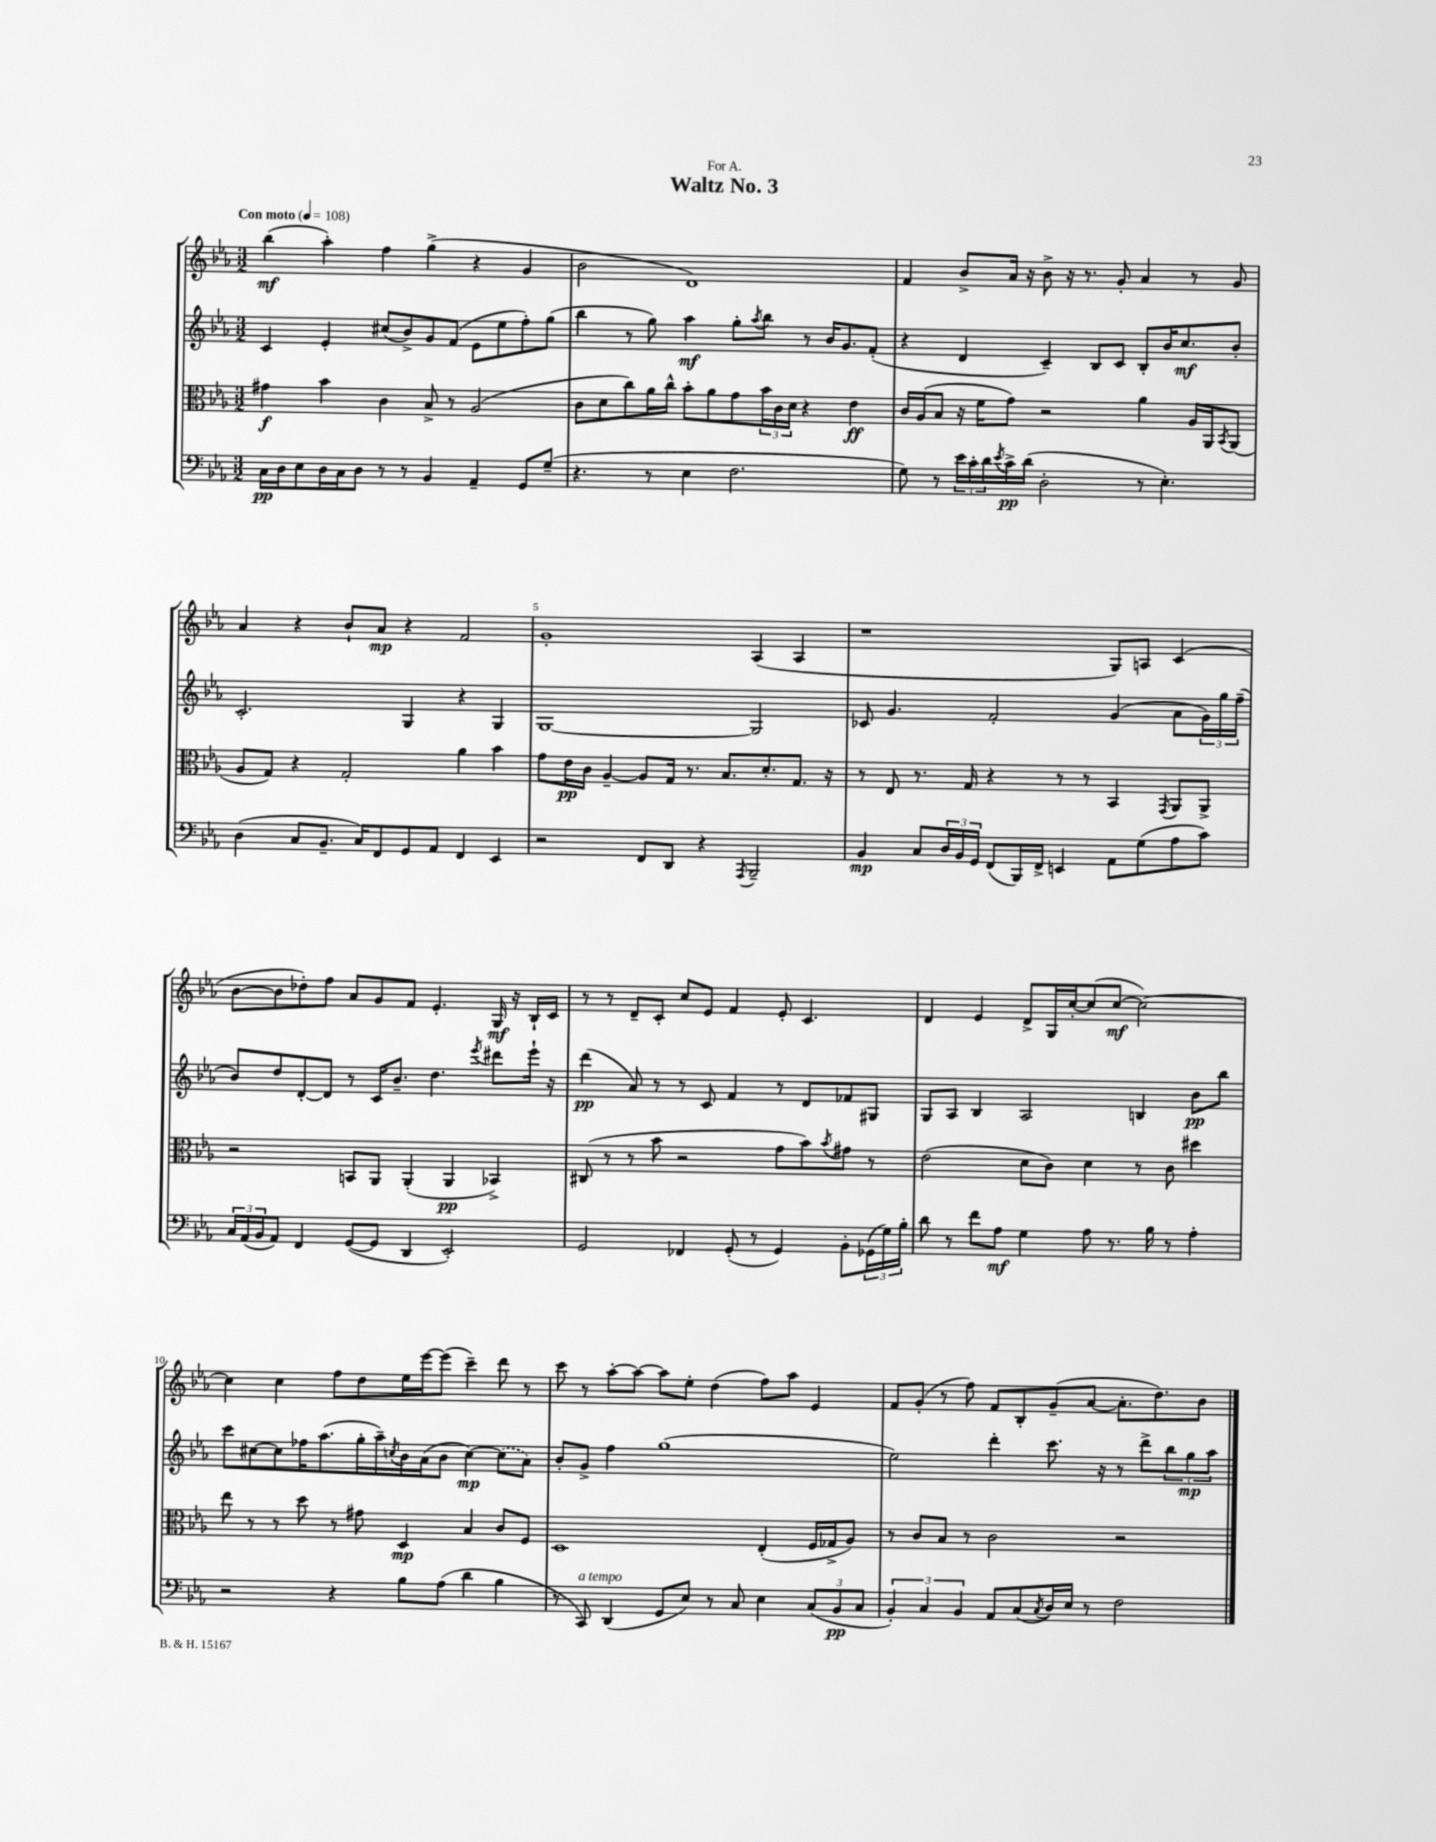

**kern	**dynam	**kern	**dynam	**kern	**dynam	**kern	**dynam
*part4	*part4	*part3	*part3	*part2	*part2	*part1	*part1
*staff4	*staff4	*staff3	*staff3	*staff2	*staff2	*staff1	*staff1
*clefF4	*	*clefC3	*	*clefG2	*	*clefG2	*
*k[b-e-a-]	*	*k[b-e-a-]	*	*k[b-e-a-]	*	*k[b-e-a-]	*
*M3/2	*	*M3/2	*	*M3/2	*	*M3/2	*
*MM108	*	*MM108	*	*MM108	*	*MM108	*
=1	=1	=1	=1	=1	=1	=1	=1
!	!	!	!	!	!	!LO:TX:a:B:t=Con moto	!
16C\LL	pp	4g#X\	f	4c/	.	(4bb-\	mf
16D\J	.	.	.	.	.	.	.
8E-\	.	.	.	.	.	.	.
16D\L	.	4b-\	.	4e-'/	.	4aa-'\)	.
16C\J	.	.	.	.	.	.	.
8D\J	.	.	.	.	.	.	.
8r	.	4c\	.	(8cc#X/L	.	4ff\	.
8r	.	.	.	8b-^/)	.	.	.
4BB-/	.	8B-^/	.	8g/	.	(4gg^\	.
.	.	8r	.	(8f/J	.	.	.
4AA-~/	.	(2A-/	.	8e-\L	.	4r	.
.	.	.	.	8ee-\	.	.	.
8GG/L	.	.	.	8ff'\)	.	4g/	.
(8G~/J	.	.	.	(8gg\J	.	.	.
=2	=2	=2	=2	=2	=2	=2	=2
4.r	.	8c\L	.	4bb-\	.	2b-\	.
.	.	8d\	.	.	.	.	.
.	.	8cc\)	.	8r	.	.	.
8r	.	16a-\L	.	8gg\)	.	.	.
.	.	16cc^^\JJ	.	.	.	.	.
4E-\	.	8b-'\L	.	4aa-\	mf	1d)	.
.	.	8a-\	.	.	.	.	.
2.F\	.	8g\	.	8gg'\L	.	.	.
.	.	.	.	8qaa-/	.	.	.
.	.	24b-\L	.	8bb-\J	.	.	.
.	.	24c\	.	.	.	.	.
.	.	24d\JJ	.	.	.	.	.
.	.	4r	.	8r	.	.	.
.	.	.	.	16b-/KL	.	.	.
.	.	.	.	8.g/	.	.	.
.	.	4e-\	ff	.	.	.	.
.	.	.	.	(8f'/J	.	.	.
=3	=3	=3	=3	=3	=3	=3	=3
8G\)	.	16c/LL	.	4r	.	4f/	.
.	.	(16A-/J	.	.	.	.	.
8r	.	8B-/J	.	.	.	.	.
24e-\LL	.	16r	.	4d/	.	8b-^/L	.
24c'\	.	.	.	.	.	.	.
.	.	16f\KL	.	.	.	.	.
24d\	.	.	.	.	.	.	.
8qe-/	.	.	.	.	.	.	.
16c^\	pp	8g\J)	.	.	.	16a-/Jk	.
(16d\JJ	.	.	.	.	.	16r	.
2D'\	.	2r	.	4c~/)	.	8b-^\	.
.	.	.	.	.	.	16r	.
.	.	.	.	.	.	8.r	.
.	.	.	.	8B-/L	.	.	.
.	.	.	.	8c/J	.	8g'/	.
8r	.	4a-\	.	8B-'/L	.	4a-/	.
4.E-'\)	.	.	.	16b-/K	.	.	.
.	.	.	.	8.cc/	mf	.	.
.	.	16A-/LL	.	.	.	8r	.
.	.	16AA-/J	.	.	.	.	.
.	.	8qBB-/	.	.	.	.	.
.	.	(8AA-/J	.	8b-'/J	.	8g/	.
!!LO:LB:g=z
=4	=4	=4	=4	=4	=4	=4	=4
(4D\	.	8A-/L	.	2.c'/	.	4a-/	.
.	.	8G/J)	.	.	.	.	.
8C/L	.	4r	.	.	.	4r	.
8.BB-~/J	.	.	.	.	.	.	.
.	.	2G'/	.	.	.	8b-`/L	.
16C/KL)	.	.	.	.	.	.	.
8FF/	.	.	.	.	.	8a-/J	mp
8GG/	.	.	.	4G/	.	4r	.
8AA-/J	.	.	.	.	.	.	.
4FF/	.	4a-\	.	4r	.	2f/	.
4EE-/	.	4b-\	.	4G/	.	.	.
=5	=5	=5	=5	=5	=5	=5	=5
2r	.	8g\L	.	[1G	.	1g'	.
.	.	16e-\L	pp	.	.	.	.
.	.	16c\JJ	.	.	.	.	.
.	.	[4A-~/	.	.	.	.	.
8FF/L	.	8A-/L]	.	.	.	.	.
8DD/J	.	16G/Jk	.	.	.	.	.
.	.	8.r	.	.	.	.	.
4r	.	.	.	.	.	.	.
.	.	8.B-/L	.	.	.	.	.
8qAAA-/	.	.	.	.	.	.	.
2BBB-~/	.	.	.	2G/]	.	(4A-/	.
.	.	8.d'/	.	.	.	.	.
.	.	8.G/J	.	.	.	4A-/	.
.	.	16r	.	.	.	.	.
=6	=6	=6	=6	=6	=6	=6	=6
4BB-/	mp	8r	.	8c-X/	.	1r	.
.	.	8E-/	.	4.g/	.	.	.
8C/L	.	8.r	.	.	.	.	.
24D/L	.	.	.	.	.	.	.
24BB-/	.	.	.	.	.	.	.
.	.	16G/	.	.	.	.	.
24GG/JJ	.	.	.	.	.	.	.
(8FF/L	.	4r	.	2f'/	.	.	.
16BBB-/L)	.	.	.	.	.	.	.
16FF^/JJ	.	.	.	.	.	.	.
4EEn/	.	8r	.	.	.	.	.
.	.	8r	.	.	.	.	.
8AA-\L	.	4BB-/	.	(4g/	.	8G/L)	.
(8G\	.	.	.	.	.	8An/J	.
.	.	8qGG/	.	.	.	.	.
8A-\	.	8AA-/L	.	8a-\L	.	(4c/	.
8c\J)	.	8AA-^/J	.	24g\L)	.	.	.
.	.	.	.	24gg\	.	.	.
.	.	.	.	(24ff~\JJ	.	.	.
!!LO:LB:g=z
=7	=7	=7	=7	=7	=7	=7	=7
24C/LL	.	2r	.	8b-/L)	.	[8b-\L	.
(24AA-/	.	.	.	.	.	.	.
24BB-/J	.	.	.	.	.	.	.
8AA-/J)	.	.	.	8dd/	.	8b-\]	.
4FF/	.	.	.	[8d'/	.	8dd-X'\)	.
.	.	.	.	8d/J]	.	8ff\J	.
([8GG/L	.	8BBn/L	.	8r	.	8a-/L	.
8GG/J]	.	8AA-/J	.	16c/KL	.	8g/	.
.	.	.	.	8.b-~/J	.	.	.
4DD/	.	(4AA-'/	.	.	.	8f/J	.
.	.	.	.	4.dd\	.	4.e-'/	.
2EE-'/)	.	4AA-/	pp	.	.	.	.
.	.	.	.	8qeee-/	.	.	.
.	.	4BB-X^/)	.	8ddd#X\L	.	16G/	mf
.	.	.	.	.	.	16r	.
.	.	.	.	16eee-`\Jk	.	16B-`/LL	.
.	.	.	.	16r	.	16c/JJ	.
=8	=8	=8	=8	=8	=8	=8	=8
2GG/	.	(8C#X/	.	(4ddd\	pp	8r	.
.	.	8r	.	.	.	8r	.
.	.	8r	.	8a-/)	.	8d~/L	.
.	.	8b-\	.	8r	.	8c'/J	.
4FF-X/	.	2r	.	8r	.	8cc/L	.
.	.	.	.	8c/	.	8e-/J	.
(8GG'/	.	.	.	4f/	.	4f/	.
8r	.	.	.	.	.	.	.
4GG/)	.	8g\L	.	8r	.	8e-'/	.
.	.	8b-\)	.	8d/L	.	4.c/	.
.	.	8qb-/	.	.	.	.	.
8BB-'\L	.	8g#X\J	.	8f-X/	.	.	.
(24GG-X\L	.	8r	.	8G#X/J	.	.	.
24G\)	.	.	.	.	.	.	.
24B-'\JJ	.	.	.	.	.	.	.
=9	=9	=9	=9	=9	=9	=9	=9
8d\	.	(2e-\	.	8G/L	.	4d/	.
8r	.	.	.	8A-/J	.	.	.
8f\L	.	.	.	4B-/	.	4e-/	.
8A-\J	mf	.	.	.	.	.	.
4G\	.	8d\L	.	2A-/	.	8d^/L	.
.	.	8c\J)	.	.	.	16G/L	.
.	.	.	.	.	.	[16cc'/J	.
8A-\	.	4d\	.	.	.	(8cc/]	.
8.r	.	.	.	.	.	[8cc/J	mf
.	.	8r	.	4Bn/	.	2cc\_)	.
16B-\	.	.	.	.	.	.	.
8r	.	8c\	.	.	.	.	.
4A-'\	.	4dd#X\	.	8b-\L	pp	.	.
.	.	.	.	8bb-\J	.	.	.
!!LO:LB:g=z
=10	=10	=10	=10	=10	=10	=10	=10
2r	.	8ee-\	.	8ccc\L	.	4cc\]	.
.	.	8r	.	[8cc#X\	.	.	.
.	.	8r	.	8cc#\]	.	4cc\	.
.	.	8dd\	.	16ff-X\K	.	.	.
.	.	.	.	(8.aa-\	.	.	.
4r	.	8r	.	.	.	8ff\L	.
.	.	8g#X\	.	16gg'\L	.	8dd\	.
.	.	.	.	16aa-~\)	.	.	.
.	.	.	.	8qccn/	.	.	.
8B-\L	.	4D/	mp	16b-\	.	16ee-\L	.
.	.	.	.	(16a-\J	.	[16eee-\J	.
(8A-\J	.	.	.	8b-\J	.	(8eee-\J]	.
4d\	.	4B-/	.	[4cc\)	mp	4ccc~\)	.
4B-\	.	8c/L	.	(8cc\L]	.	8ddd\	.
.	.	8F/J	.	8a-\J)	.	8r	.
=11	=11	=11	=11	=11	=11	=11	=11
8r	.	1D	.	8b-'/L	.	8ccc\	.
!LO:TX:a:i:t=a tempo	!	!	!	!	!	!	!
8CC/)	.	.	.	8g^/J	.	8r	.
(4DD/	.	.	.	4ff\	.	[8aa-'\L	.
.	.	.	.	.	.	8aa-\J_	.
8GG/L	.	.	.	(1gg	.	8aa-\L]	.
8E-/J)	.	.	.	.	.	8ee-'\J	.
8r	.	.	.	.	.	(4dd\	.
8C/	.	.	.	.	.	.	.
4E-\	.	(4E-'/	.	.	.	8ff\L)	.
.	.	.	.	.	.	8aa-\J	.
(12C/L	.	16F/LL	.	.	.	4e-/	.
.	.	16G-X^/J	.	.	.	.	.
12BB-/	pp	.	.	.	.	.	.
.	.	8A-/J)	.	.	.	.	.
12C/J	.	.	.	.	.	.	.
=12	=12	=12	=12	=12	=12	=12	=12
6BB-'/)	.	8r	.	2ee-\)	.	8f/L	.
.	.	8c/L	.	.	.	(8g'/J	.
6C/	.	.	.	.	.	.	.
.	.	8B-/J	.	.	.	8r	.
6BB-/	.	.	.	.	.	.	.
.	.	8r	.	.	.	8ff\)	.
8AA-/L	.	2c\	.	4ddd'\	.	8f/L	.
(8C/	.	.	.	.	.	8B-'/	.
8qC/	.	.	.	.	.	.	.
16D/L)	.	.	.	8.ccc\	.	(8g~/	.
16E-/JJ	.	.	.	.	.	.	.
8r	.	.	.	.	.	[8a-/J	.
.	.	.	.	16r	.	.	.
2F\	.	2r	.	8r	.	8.a-'\L]	.
.	.	.	.	8ddd^\L	.	.	.
.	.	.	.	.	.	8.dd\)	.
.	.	.	.	12bb-\	.	.	.
.	.	.	.	12gg\	mp	.	.
.	.	.	.	.	.	8b-\J	.
.	.	.	.	12aa-\J	.	.	.
==	==	==	==	==	==	==	==
*-	*-	*-	*-	*-	*-	*-	*-
